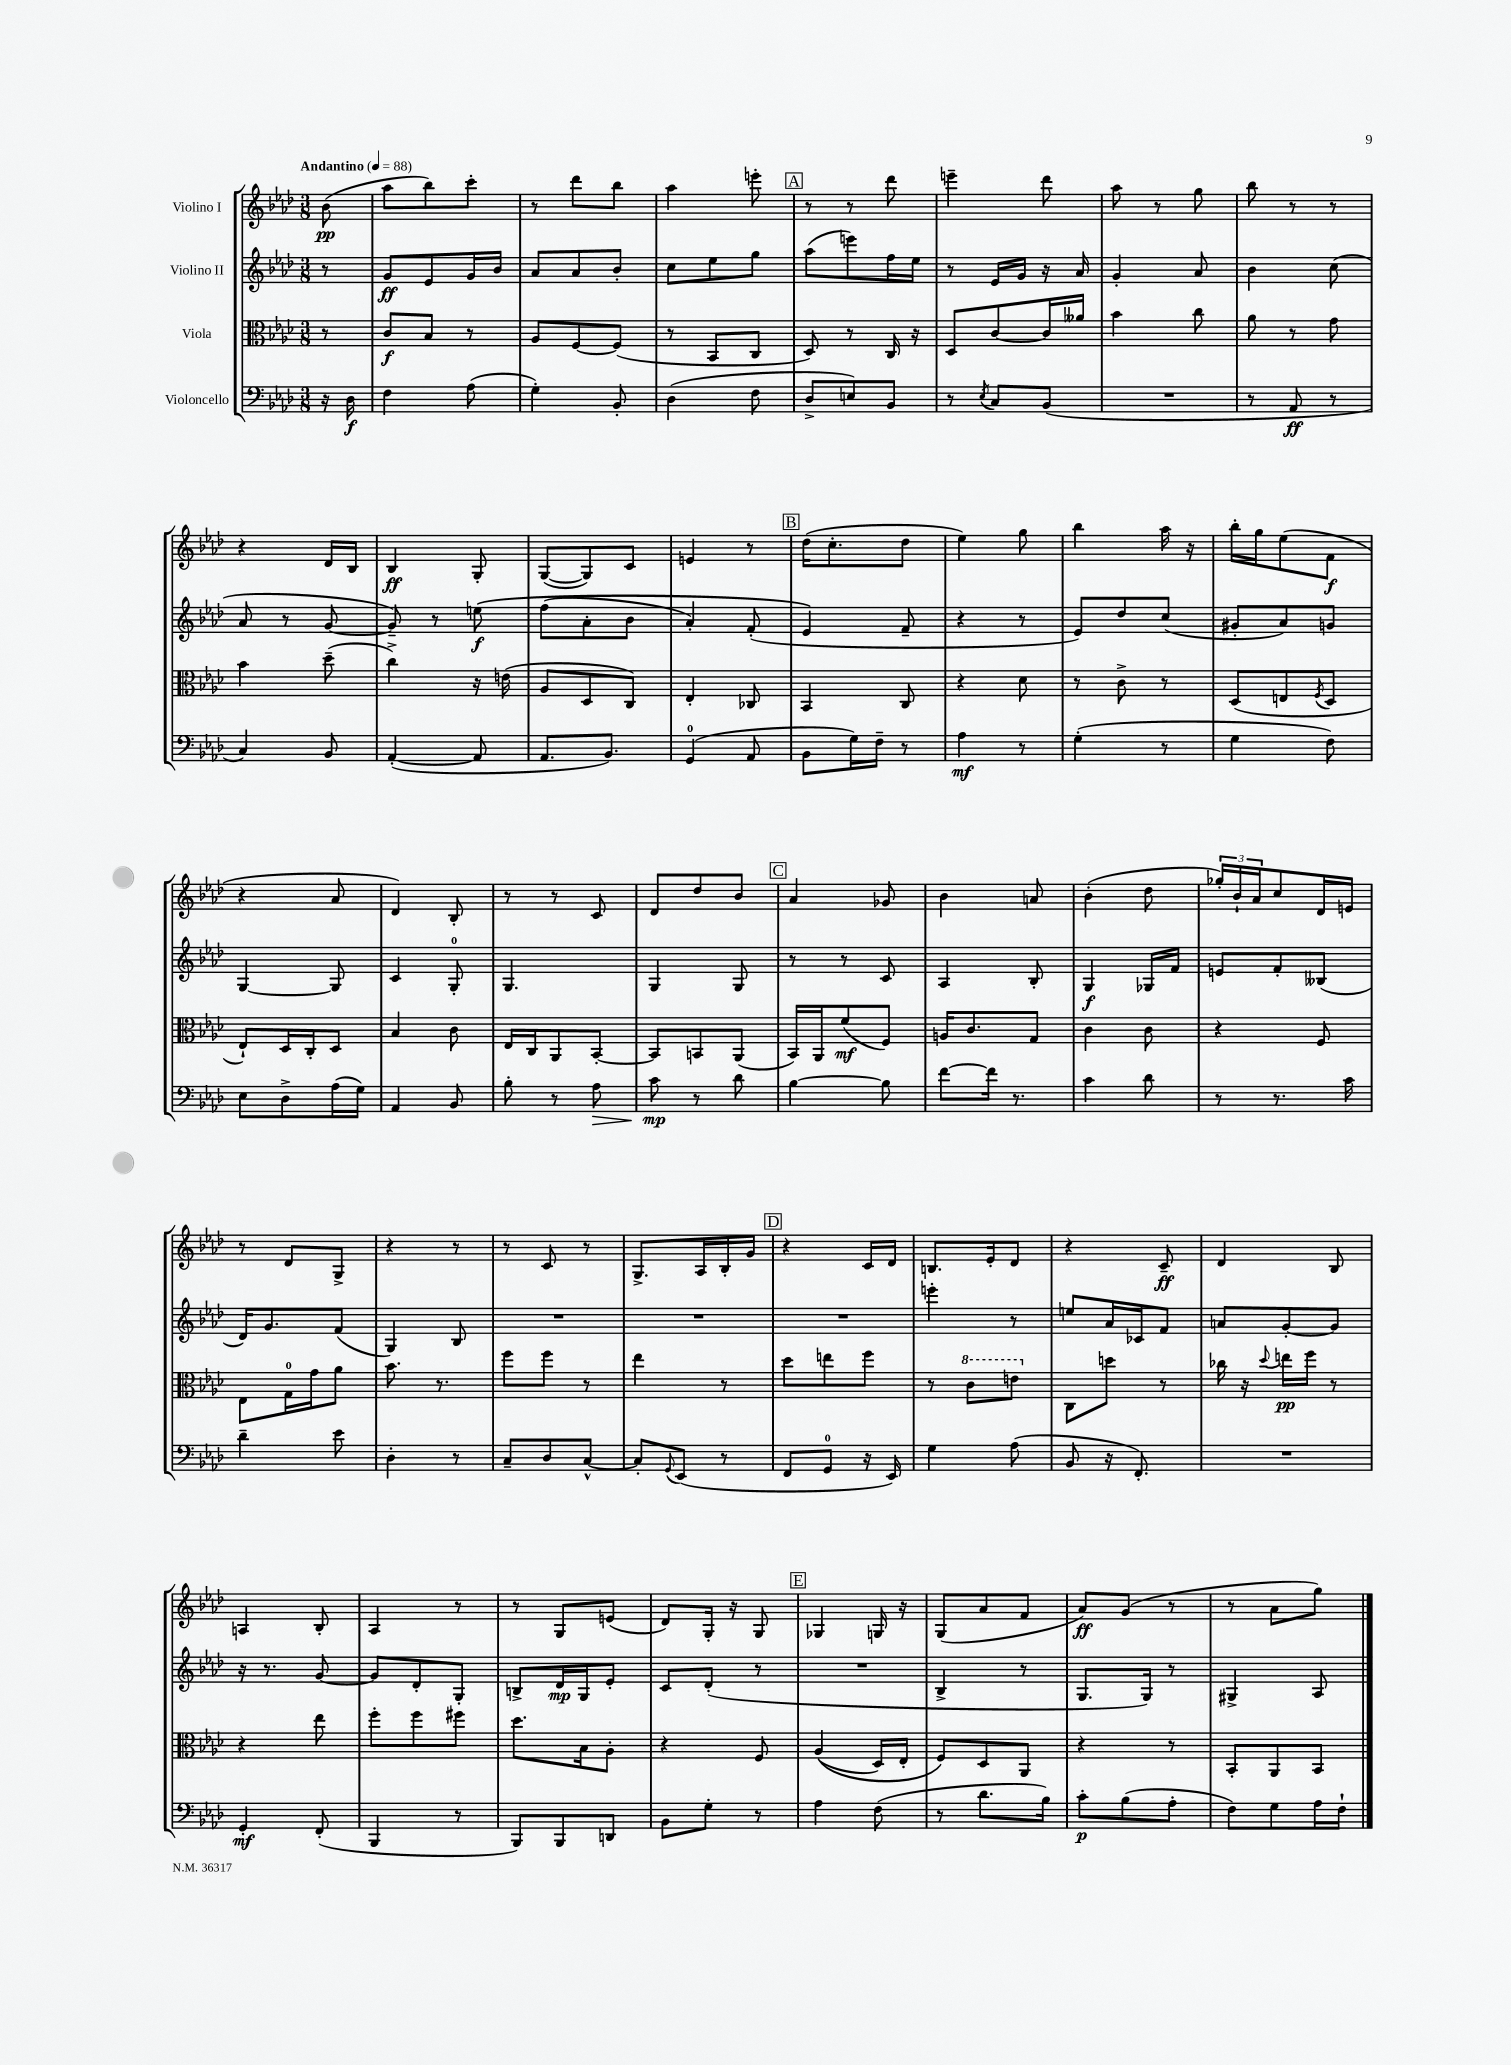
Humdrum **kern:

**kern	**kern	**kern	**kern
*staff4	*staff3	*staff2	*staff1
*clefF4	*clefC3	*clefG2	*clefG2
*k[b-e-a-d-]	*k[b-e-a-d-]	*k[b-e-a-d-]	*k[b-e-a-d-]
*M3/8	*M3/8	*M3/8	*M3/8
*MM88	*MM88	*MM88	*MM88
16r	8r	8r	(8b-
16D-	.	.	.
=	=	=	=
4F	8c	8g	8aa-
.	8B-	8e-	8bb-)
(8A-	8r	16g	8ccc'
.	.	16b-	.
=	=	=	=
4G')	8A-	8a-	8r
.	[8F	8a-	8ddd-
8BB-'	(8F]	8b-'	8bb-
=	=	=	=
(4D-	8r	8cc	4aa-
.	8BB-	8ee-	.
8F	8C	8gg	8eee'
=	=	=	=
8D-^	8D-)	(8aa-	8r
8E)	8r	8eee)	8r
8BB-	16C	16ff	8ddd-
.	16r	16ee-	.
=	=	=	=
8r	8D-	8r	4eee~
8qE-	.	.	.
8C	[8c	16e-	.
.	.	16g	.
(8BB-	16c]	16r	8ddd-
.	16a--	16a-	.
=	=	=	=
4.r	4b-	4g'	8aa-
.	.	.	8r
.	8cc	8a-	8gg
=	=	=	=
8r	8a-	4b-	8bb-
8AA-	8r	.	8r
8r	8g	(8cc	8r
=	=	=	=
4C)	4b-	8a-	4r
.	.	8r	.
8BB-	(8dd-~	[8g	16d-
.	.	.	16B-
=	=	=	=
([4AA-'	4cc^)	8g~])	4B-
.	.	8r	.
8AA-]	16r	&(8ee	8G'
.	(16e	.	.
=	=	=	=
8.AA-	8A-	(8ff	([8G
.	8D-	8a-'	8G])
8.BB-)	.	.	.
.	8C)	8b-	8c
=	=	=	=
(4GG	4E-'	4a-')	4e
8AA-	8C-	(8f'	8r
=	=	=	=
8BB-	4BB-	4e-&)	(16dd-
.	.	.	8.cc'
16G)	.	.	.
16F~	.	.	.
8r	8C	8f~	8dd-
=	=	=	=
4A-	4r	4r	4ee-)
8r	8d-	8r	8gg
=	=	=	=
(4G'	8r	8e-)	4bb-
.	8c^	8dd-	.
8r	8r	(8cc	16aa-
.	.	.	16r
=	=	=	=
4G	(8D-	8g#'	16bb-'
.	.	.	16gg
.	8E	8a-)	(8ee-
.	8qF	.	.
8F)	8D-	8g	8f
=	=	=	=
8E-	8E-`)	[4G	4r
8D-^	16D-	.	.
.	16C'	.	.
(16A-	8D-	8G]	8a-
16G)	.	.	.
=	=	=	=
4AA-	4B-	4c	4d-)
8BB-	8c	8G'	8B-'
=	=	=	=
8B-'	16E-	4.G	8r
.	16C	.	.
8r	8AA-	.	8r
8A-	[8BB-'	.	8c
=	=	=	=
8c	8BB-]	4G	8d-
8r	8BB	.	8dd-
8d-	(8AA-	8G	8b-
=	=	=	=
[4B-	16BB-)	8r	4a-
.	16AA-	.	.
.	(8f	8r	.
8B-]	8F)	8c	8g-
=	=	=	=
[8f	16A	4A-	4b-
.	8.c	.	.
16f]	.	.	.
8.r	.	.	.
.	8G	8B-'	8a
=	=	=	=
4c	4c	4G	(4b-'
8d-	8c	16G-	8dd-
.	.	16f	.
=	=	=	=
8r	4r	8e	24gg-')
.	.	.	24b-`
.	.	.	24a-
8.r	.	8f'	8cc
.	8F	(8B--	16d-
16c	.	.	16e
=	=	=	=
4d-~	8E-	16d-)	8r
.	.	8.g	.
.	16G	.	8d-
.	16g	.	.
8e-	8a-	(8f	8G^
=	=	=	=
4D-'	8.b-	4G)	4r
.	8.r	.	.
8r	.	8B-	8r
=	=	=	=
8C~	8ff	4.r	8r
8D-	8ff	.	8c
[8C^^	8r	.	8r
=	=	=	=
8C']	4ee-	4.r	8.G^
8qqGG	.	.	.
(8EE-	.	.	.
.	.	.	16A-
8r	8r	.	16B-'
.	.	.	16g
=	=	=	=
8FF	8dd-	4.r	4r
8GG	8ee	.	.
16r	8ff	.	16c
16EE-)	.	.	16d-
=	=	=	=
4G	8r	4eee'	8.B
.	8cc	.	.
.	.	.	16e-'
(8A-	8ee	8r	8d-
=	=	=	=
8BB-	8C	8ee	4r
16r	8dd	16a-	.
8.FF')	.	16c-	.
.	8r	8f	8c~
=	=	=	=
4.r	16cc-	8a	4d-
.	16r	.	.
.	8qqdd-	.	.
.	16ee	[8g'	.
.	16ff	.	.
.	8r	8g]	8B-
=	=	=	=
4GG'	4r	16r	4A
.	.	8.r	.
(8FF'	8ee-	[8g	8B-'
=	=	=	=
4BBB-	8ff'	8g]	4A-
.	8ff	8d-'	.
8r	8ff#	8G'	8r
=	=	=	=
8BBB-)	8.dd-	8B^	8r
8BBB-	.	16d-	8G
.	16B-	16G	.
8DD	8A-'	8e-'	(8e
=	=	=	=
8BB-	4r	8c	8d-)
8G'	.	(8d-'	16G'
.	.	.	16r
8r	8F	8r	8G
=	=	=	=
4A-	&((4A-	4.r	4G-
(8F	16D-)	.	16G
.	16E-'	.	16r
=	=	=	=
8r	8F&)	4B-^	(8G
8.d-	8D-	.	8a-
.	8AA-	8r	8f
16B-)	.	.	.
=	=	=	=
8c'	4r	8.G	8a-)
(8B-	.	.	(8g
.	.	16G)	.
8A-'	8r	8r	8r
=	=	=	=
8F)	8BB-'	4G#^	8r
8G	8AA-	.	8a-
16A-	8BB-	8A-	8gg)
16F`	.	.	.
==	==	==	==
*-	*-	*-	*-
